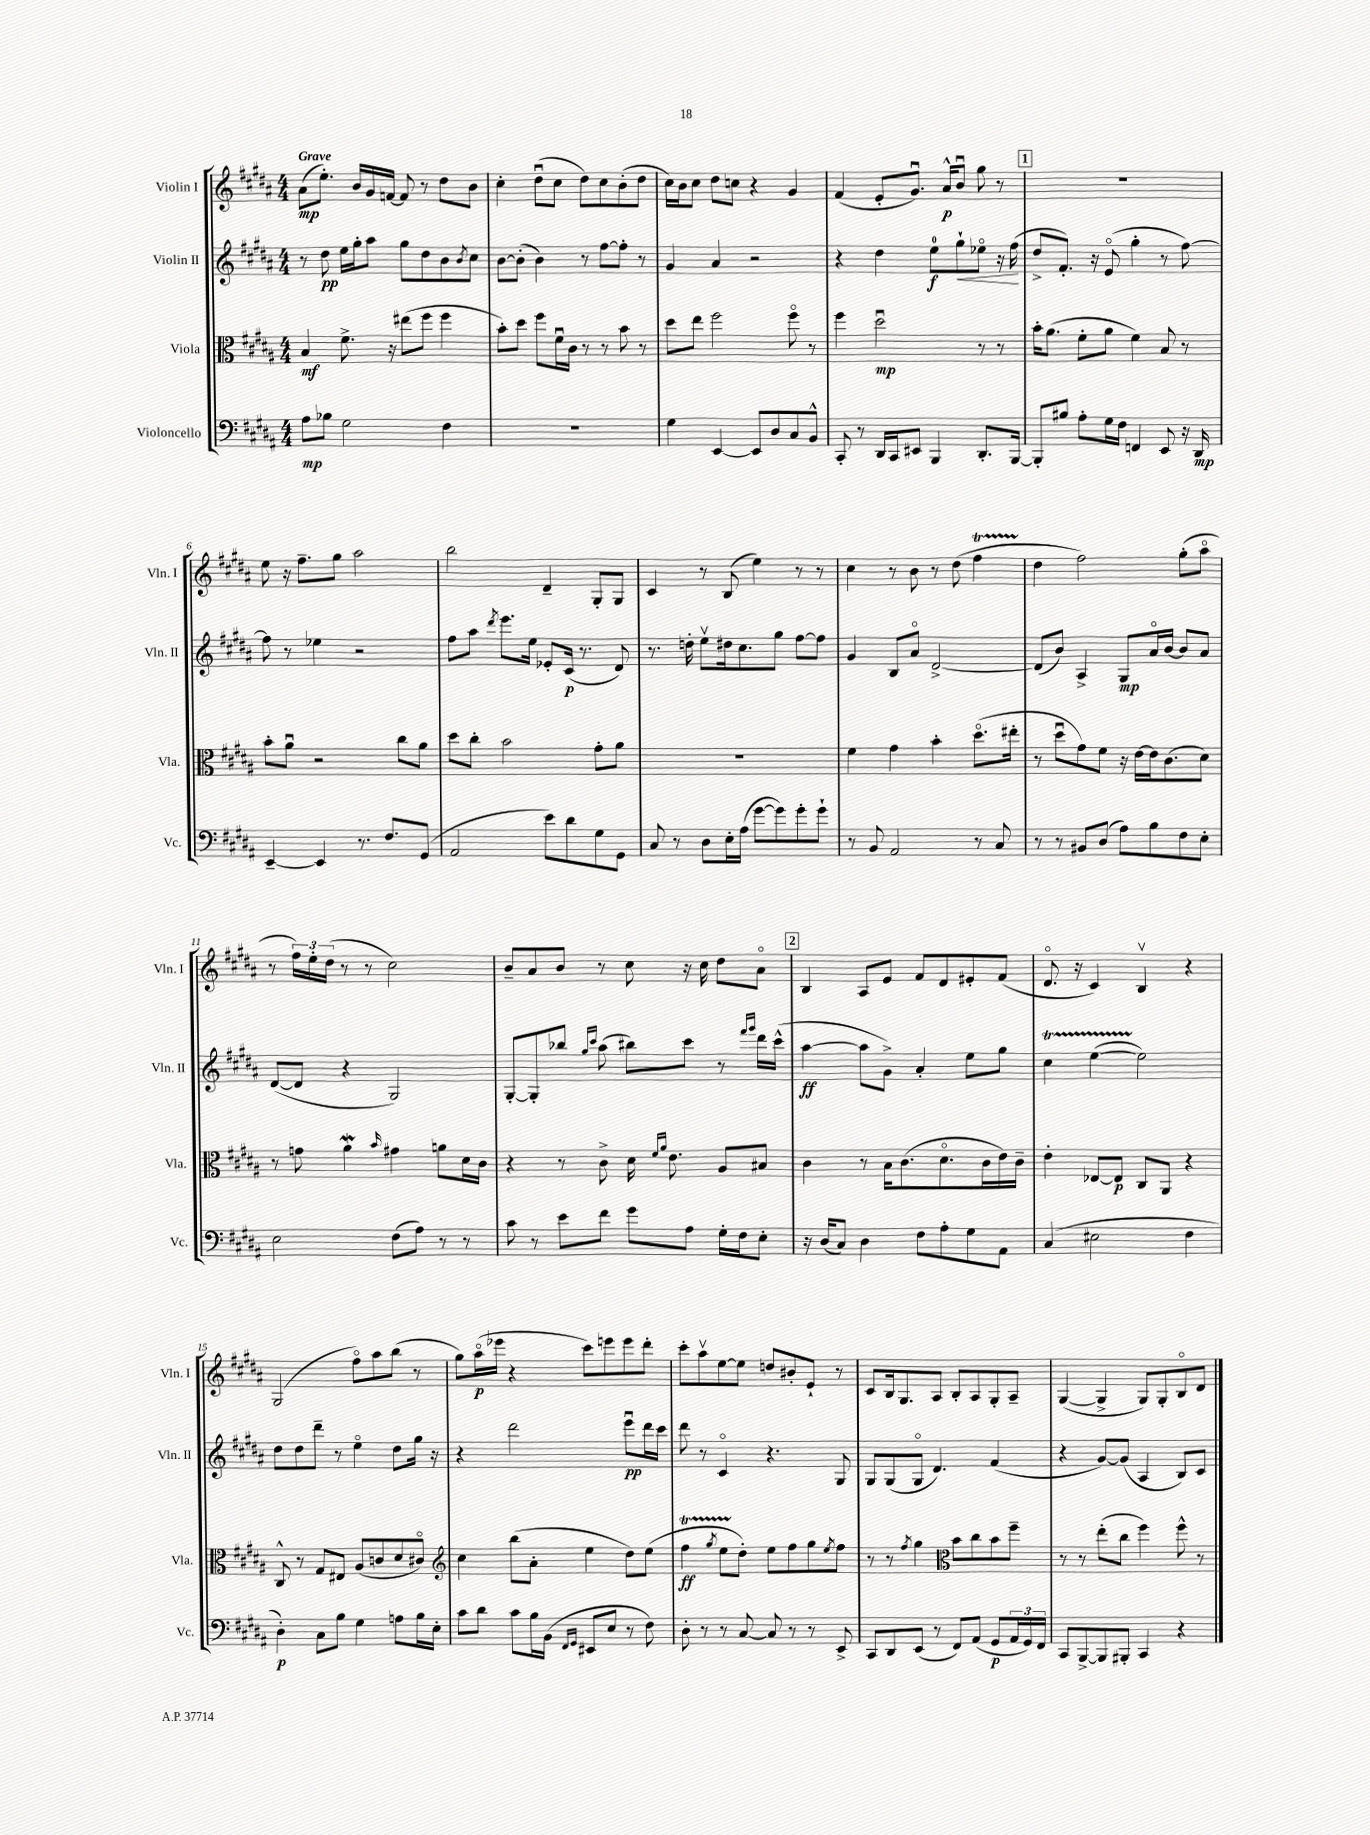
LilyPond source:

<<
\new StaffGroup <<
\new Staff = "s0" \with { instrumentName = "Violin I" shortInstrumentName = "Vln. I" } {
    \clef treble \key b \major \numericTimeSignature \time 4/4 \tempo "Grave"
    ais'8\mp( e''8.-.) b'16 gis'16 f'16~ f'8 r8 dis''8 b'8 |
    cis''4-. dis''8\downbow( cis''8 dis''8) cis''8 b'8-.( dis''8 |
    cis''16) b'16 cis''8 dis''8 c''8 r4 gis'4 |
    fis'4( e'8-. gis'8.\downbow) ais'16-^\p b'8\downbow gis''8 r8 |
    \mark \markup { \box "1" } R1 |
    e''8 r16 fis''8.-- gis''8 ais''2 |
    b''2 dis'4-- gis8-. gis8 |
    cis'4 r8 b8( e''4) r8 r8 |
    cis''4 r8 b'8 r8 dis''8( fis''4\startTrillSpan |
    dis''4\stopTrillSpan fis''2) gis''8-.( ais''8\flageolet |
    r8 \tuplet 3/2 { fis''16) e''16-. dis''16( } r8 r8 cis''2) |
    b'8-- ais'8 b'8 r8 cis''8 r16 cis''16 dis''8 ais'8\flageolet |
    \mark \markup { \box "2" } b4 ais8 e'8 fis'8 dis'8 eis'8-. fis'8( |
    dis'8.\flageolet r16 cis'4) b4\upbow r4 |
    gis2( fis''8\flageolet) ais''8 b''8( r8 |
    gis''8) ais''16\flageolet\p( ees'''16 r4 cis'''8) e'''8 e'''8 dis'''8-. |
    cis'''8-. ais''8\upbow e''8~ e''8 d''8 bis'8-. e'8-! r8 |
    cis'8 b16 gis8. ais8 b8-. ais8 gis8-. ais8-- |
    gis4~( gis4-> gis8) gis8-. b8\flageolet dis'8 \bar "|." |
}
\new Staff = "s1" \with { instrumentName = "Violin II" shortInstrumentName = "Vln. II" } {
    \clef treble \key b \major \numericTimeSignature \time 4/4
    r8 dis''8\pp e''16 gis''16-. ais''8 gis''8 dis''8 b'8 \acciaccatura { b'8 } cis''8 |
    b'8~ b'8-.( b'4) r8 fis''8~ fis''8-. r8 |
    gis'4 ais'4 r2 |
    r4 dis''4 e''8-0\f gis''8-!\< ees''8\flageolet r16 fis''16\!( |
    \mark \markup { \box "1" } dis''8-> fis'8.-.) r16 e'8\flageolet( gis''4-. r8 fis''8~) |
    fis''8 r8 ees''4 r2 |
    fis''8 ais''8 \acciaccatura { dis'''8 } e'''8. e''16 ees'8-. cis'16\p( r8. dis'8) |
    r8. d''16-. e''8\upbow dis''16 cis''8. gis''8 fis''8~ fis''8 |
    gis'4 b8 ais'8\flageolet dis'2~-> |
    dis'8( b'8) ais4-> gis8\mp ais'16\flageolet b'16~ b'8 ais'8 |
    dis'8~( dis'8 r4 gis2) |
    gis8~-. gis8-. bes''8 \grace { gis''16 cis'''16 } ais''8( bis''8) cis'''8 r8 \grace { fis'''16 gis'''16 } dis'''16 cis'''16-^( |
    \mark \markup { \box "2" } ais''4~\ff ais''8 gis'8->) ais'4-. e''8 gis''8 |
    cis''4\startTrillSpan e''4~( e''2\stopTrillSpan) |
    dis''8 dis''8 dis'''8-- r8 e''4\flageolet dis''8 gis''16 r16 |
    r4 dis'''2 e'''8\downbow\pp dis'''16 cis'''16 |
    dis'''8 r8 cis'4\flageolet r4. gis8 |
    gis8 gis8( gis8\flageolet dis'4.) fis'4( |
    r4 gis'8~) gis'8( ais4 b8) cis'8 \bar "|." |
}
\new Staff = "s2" \with { instrumentName = "Viola" shortInstrumentName = "Vla." } {
    \clef alto \key b \major \numericTimeSignature \time 4/4
    b4\mf fis'8.-> r16 eis''8( fis''8 fis''4 |
    b'8-.) dis''8 fis''8 fis'16\downbow cis'16 r8 r8 b'8 r8 |
    dis''8 e''8 fis''2 fis''8\flageolet r8 |
    fis''4 dis''2\downbow\mp r8 r8 |
    \mark \markup { \box "1" } b'16-. ais'8.( fis'8-. ais'8 fis'4) b8 r8 |
    b'8-. ais'8\downbow r2 cis''8 ais'8 |
    dis''8 cis''8-. b'2 gis'8-. ais'8 |
    R1 |
    fis'4 gis'4 b'4-. dis''8.\flageolet( eis''16-. |
    r8 dis''8\downbow gis'8) fis'8 r16 e'16~ e'16 cis'8.( dis'8) |
    r8 g'8 ais'4\mordent \grace { b'16 } gis'4 a'8 dis'16 cis'16 |
    r4 r8 cis'8-> dis'16 \grace { fis'16 ais'16 } e'8. ais8 bis8 |
    \mark \markup { \box "2" } cis'4 r8 b16 cis'8.( dis'8.\flageolet cis'16 e'16) cis'16-- |
    e'4-. ees8~ ees8\p cis8 ais,8 r4 |
    cis8-^ r8 gis8 eis8 ais8( c'8 dis'8 cis'8\flageolet) |
    \clef treble cis''4 b''8( ais'8-. e''4 dis''8) e''8( |
    fis''4\startTrillSpan\ff \acciaccatura { gis''8 } e''8 dis''8-.\stopTrillSpan) e''8 fis''8 gis''8 \acciaccatura { e''8 } fis''8 |
    r8 r8 \acciaccatura { fis''8 } gis''4 \clef alto b'8 cis''8 b'8 fis''8-- |
    r8 r8 e''8-.( cis''8 fis''4) fis''8-^ r8 \bar "|." |
}
\new Staff = "s3" \with { instrumentName = "Violoncello" shortInstrumentName = "Vc." } {
    \clef bass \key b \major \numericTimeSignature \time 4/4
    ais8\mp bes8 gis2 fis4 |
    R1 |
    gis4 e,4~ e,8 dis8 cis8 b,8-^ |
    cis,8-. r8 dis,16 cis,16 eis,8 b,,4 dis,8.-. b,,16~ |
    \mark \markup { \box "1" } b,,8-. bis8 ais8-. gis16 fis16 f,4 e,8 r16 dis,16\mp |
    e,4~-- e,4 r8. fis8. gis,8( |
    ais,2 e'8) dis'8 gis8 gis,8 |
    cis8 r8 dis8 e16-. ais16( gis'8~ gis'8) gis'8-. gis'8-! |
    r8 b,8 ais,2 r8 cis8 |
    r8 r8 bis,8 dis8( ais8) b8 fis8 e8-. |
    e2 fis8( ais8) r8 r8 |
    cis'8 r8 e'8 fis'8 gis'8 ais8 gis16-. fis16 e8-. |
    \mark \markup { \box "2" } r16 dis16( cis8) dis4 fis8 ais8-. gis8 ais,8 |
    cis4( eis2 fis4 |
    dis4-.\p) cis8 b8 gis4 a8 b16 e16-. |
    cis'8 dis'8 cis'8 b16 b,16( \grace { fis,16 gis,16 } eis,8 e8 r8 fis8) |
    dis8-. r8 r8 cis8~ cis8 r8 r8 e,8-> |
    cis,8 dis,8 e,8( r8 fis,8) ais,8( gis,8\p \tuplet 3/2 { ais,16 gis,16) fis,16 } |
    cis,8 b,,8~-> b,,8 bis,,8-. cis,4 r4 \bar "|." |
}
>>
>>
